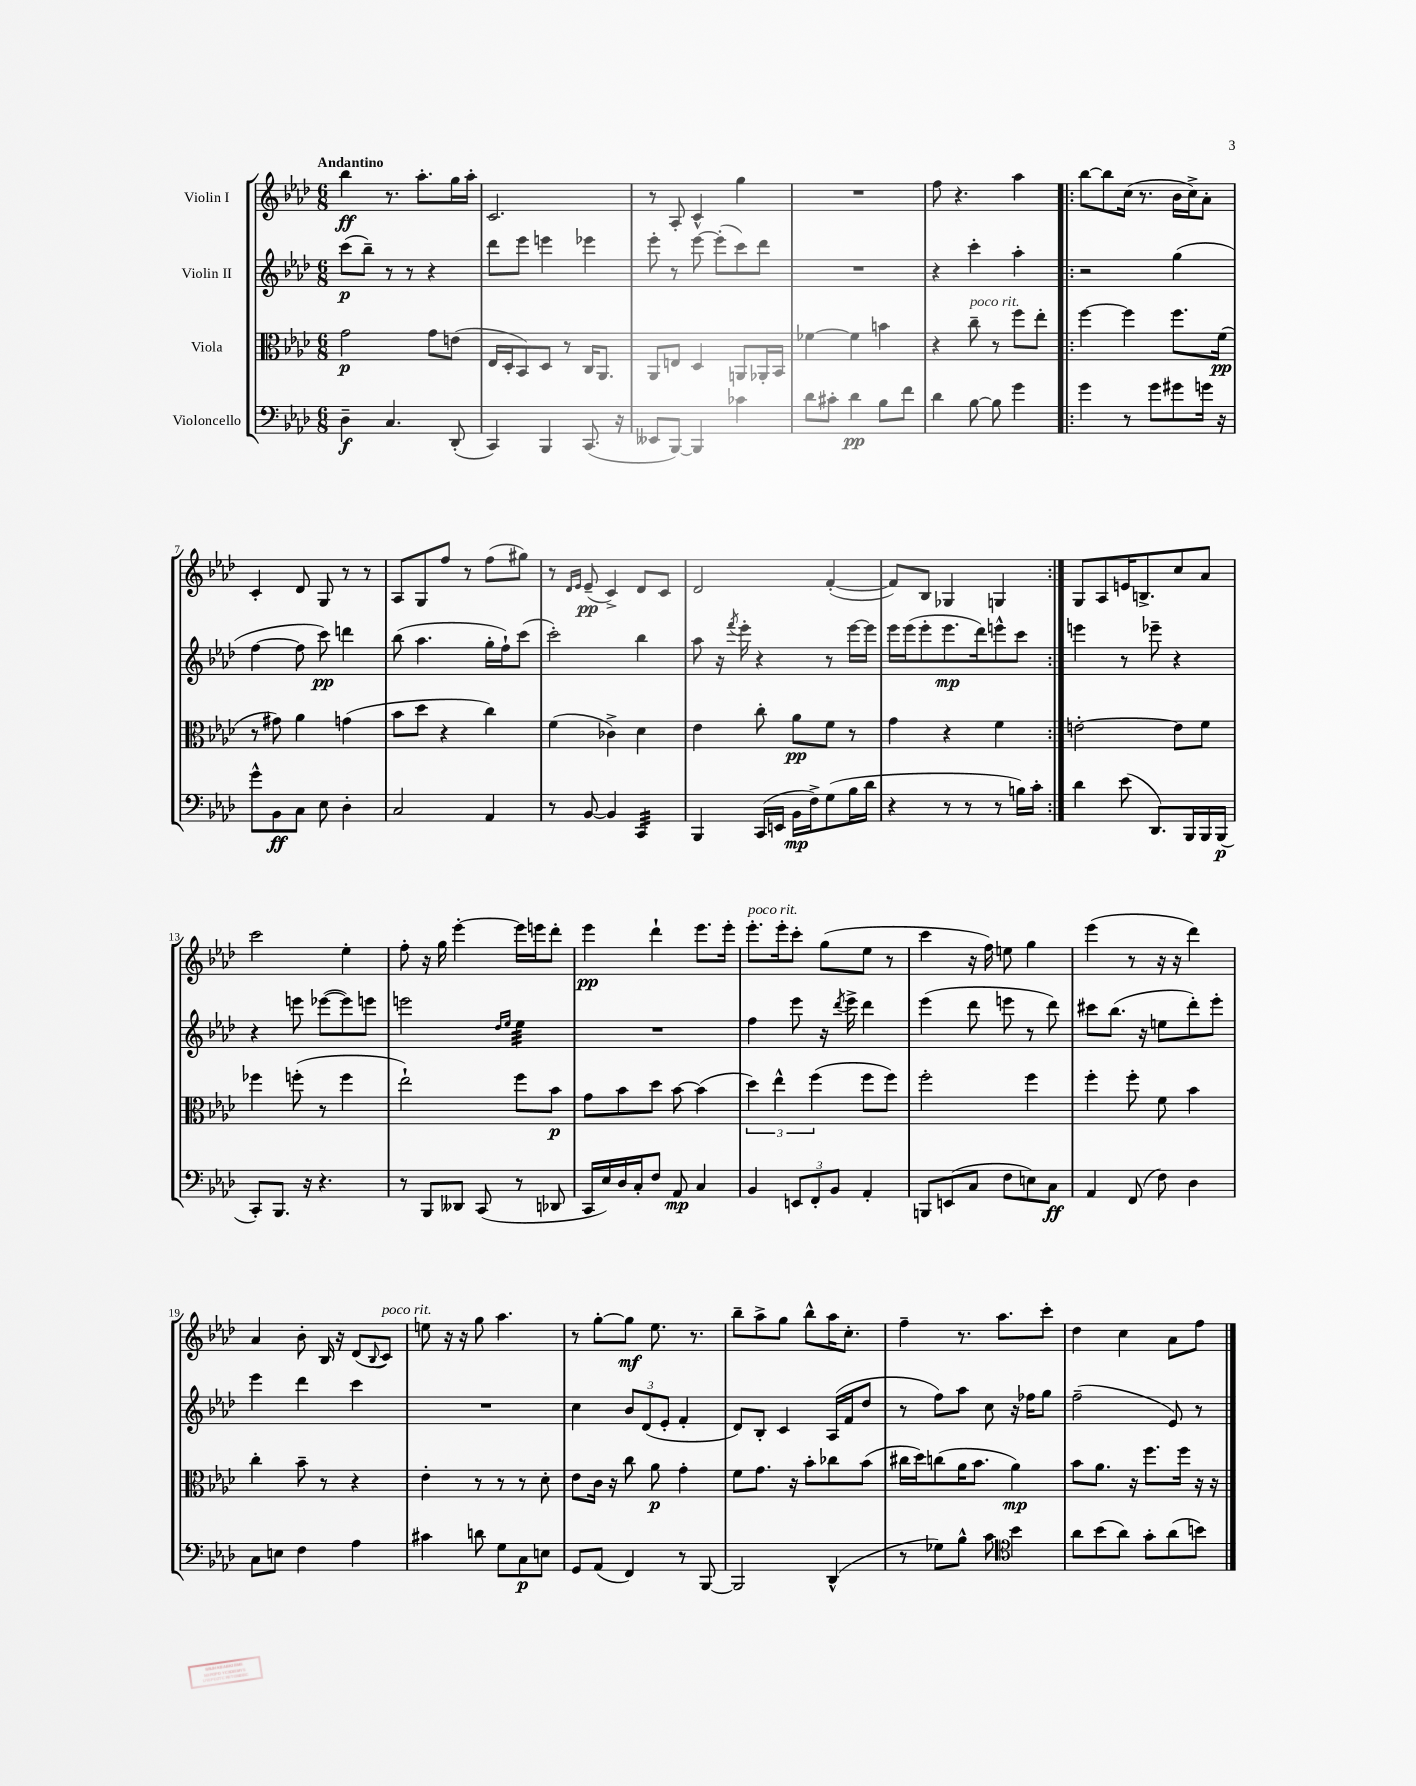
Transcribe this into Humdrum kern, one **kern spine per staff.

**kern	**kern	**kern	**kern
*staff4	*staff3	*staff2	*staff1
*clefF4	*clefC3	*clefG2	*clefG2
*k[b-e-a-d-]	*k[b-e-a-d-]	*k[b-e-a-d-]	*k[b-e-a-d-]
*M6/8	*M6/8	*M6/8	*M6/8
4D-~	2g	(8ccc	4bb-
.	.	8bb-~)	.
4.C	.	8r	8.r
.	.	8r	.
.	.	.	8.aa-'
.	8g	4r	.
(8DD-'	(8e	.	16gg
.	.	.	16aa-'
=	=	=	=
4CC)	16E-	8ddd-	2.c
.	16D-'	.	.
.	8BB-)	8eee-	.
4BBB-	8D-	4eee	.
.	8r	.	.
(8.CC	16C	4eee-	.
.	8.AA-	.	.
16r	.	.	.
=	=	=	=
8EE--	8AA-	8eee-'	8r
[8BBB-)	8E	8r	8A-'
4BBB-]	4D-	[8eee-	4c^^
.	.	(8eee-']	.
4c-	8AA	8ccc)	4gg
.	16AA-'	8ddd-	.
.	16BB-	.	.
=	=	=	=
8d-	[4f-	2.r	2.r
8c#'	.	.	.
4d-	4f-]	.	.
8B-	4b	.	.
8f	.	.	.
=	=	=	=
4d-	4r	4r	8ff
.	.	.	4.r
[8B-	8cc~	4ccc'	.
8B-]	8r	.	.
4g	8ff	4aa-'	4aa-
.	8ee-'	.	.
=!|:	=!|:	=!|:	=!|:
4g	[4ff	2r	[8bb-
.	.	.	8bb-]
8r	4ff]	.	(16cc
.	.	.	8.r
8g	.	.	.
8g#	8.ff	(4gg	16b-
.	.	.	16cc^)
16g	.	.	8a-'
16r	(16f	.	.
=	=	=	=
8g^^	8r	[4ff	4c'
8BB-	8g#)	.	.
8C	4a-	8ff]	8d-
8E-	.	8ccc)	8G
4D-'	(4g	4ddd	8r
.	.	.	8r
=	=	=	=
2C	8b-	(8bb-	8A-
.	8dd-	4.aa-	8G
.	4r	.	8ff
.	.	.	8r
4AA-	4cc)	16gg'	(8ff
.	.	16ff`)	.
.	.	(8ccc	8gg#)
=	=	=	=
8r	(4f	2ccc')	8r
.	.	.	16qqd-
.	.	.	16qqe-
[8BB-	.	.	(8e-~
4BB-]	4c-^)	.	4c^)
4CC	4d-	4bb-	8d-
.	.	.	8c
=	=	=	=
4BBB-	4e-	8aa-	2d-
.	.	16r	.
.	.	8qfff	.
.	.	16eee-'	.
(16CC	8cc'	4r	.
16EE	.	.	.
16BB-	8a-	.	.
16F^)	.	.	.
(8G	8f	8r	([4f'
16B-	8r	[16eee-	.
16d-	.	16eee-]	.
=	=	=	=
4r	4g	16eee-	8f])
.	.	(16eee-	.
.	.	8eee-'	8B-
8r	4r	8.eee-	4G-
8r	.	.	.
.	.	16ddd-)	.
8r	4f	8eee^^	4G
16B)	.	8ccc	.
16c'	.	.	.
=:|!	=:|!	=:|!	=:|!
4d-	[2e'	4eee	8G
.	.	.	8A-
(8e-	.	8r	16e
.	.	.	8.B^
8.DD-)	.	8eee-~	.
.	8e]	4r	8cc
16BBB-	.	.	.
16BBB-	8f	.	8a-
(16BBB-	.	.	.
=	=	=	=
8CC')	4ff-	4r	2ccc
8.BBB-	.	.	.
.	(8ff'	8eee	.
16r	.	.	.
4.r	8r	([8eee-	.
.	4ff	8eee-])	4ee-'
.	.	8eee	.
=	=	=	=
8r	2ee-`)	2eee	8ff'
8BBB-	.	.	16r
.	.	.	16gg
8DD--	.	.	[4eee-'
(8CC	.	.	.
.	.	16qqdd-	.
.	.	16qqee-	.
8r	8ff	4ee-	16eee-]
.	.	.	16eee
8DD-	8b-	.	8ddd-'
=	=	=	=
16CC	8g	2.r	4eee-
16E-)	.	.	.
16D-	8b-	.	.
16C'	.	.	.
8F	8dd-	.	4ddd-`
8AA-	[8b-	.	.
4C	(4b-]	.	8.eee-
.	.	.	16eee-'
=	=	=	=
4BB-	6dd-)	4ff	8.eee-'
.	6ee-^^	.	.
.	.	.	16eee-'
12EE	.	8eee-	8ccc'
12FF'	(6ff	.	.
.	.	16r	(8gg
12BB-	.	.	.
.	.	8qddd-	.
.	.	16eee-^	.
4AA-'	8ff	4ddd-	8ee-
.	8ff)	.	8r
=	=	=	=
8BBB	2ff'	(4eee-	4ccc
(8EE	.	.	.
8C	.	8ddd-	16r
.	.	.	16ff)
8F	.	8eee	8ee
8E)	4ff	8r	4gg
8C	.	8ddd-)	.
=	=	=	=
4AA-	4ff'	8ccc#	(4eee-
.	.	(8.bb-	.
(8FF	8ff'	.	8r
.	.	16r	.
8F)	8f	8ee	16r
.	.	.	16r
4D-	4b-	8ddd-')	4ddd-)
.	.	8eee-'	.
=	=	=	=
8C	4cc'	4eee-	4a-
8E	.	.	.
4F	8b-~	4ddd-	8b-'
.	8r	.	16B-
.	.	.	16r
4A-	4r	4ccc	(8d-
.	.	.	8qqB-
.	.	.	8c)
=	=	=	=
4c#	4e-'	2.r	8ee
.	.	.	16r
.	.	.	16r
8d	8r	.	8gg
8G	8r	.	4.aa-
8C	8r	.	.
8E	8d-'	.	.
=	=	=	=
8GG	8e-	4cc	8r
(8AA-	16c	.	[8gg'
.	16r	.	.
4FF)	8cc	12b-	8gg]
.	.	(12d-	.
.	8a-	.	8.ee-
.	.	12e-'	.
8r	4g'	4f'	.
.	.	.	8.r
[8BBB-	.	.	.
=	=	=	=
2BBB-]	8f	8d-)	8bb-~
.	8.g	8B-'	8aa-^
.	.	4c	8gg
.	16r	.	.
.	8b-'	.	8bb-^^
(4DD-^^	8cc-	(16A-	16aa-
.	.	16f	8.cc'
.	(8b-	8dd-	.
=	=	=	=
8r	16cc#	8r	4ff~
.	16dd-)	.	.
8G-)	(8cc	8ff)	.
8B-^^	16a-	8aa-	8.r
.	8.b-	.	.
8c	.	8cc	.
.	.	.	8.aa-
*clefC4	*	*	*
4b-	4a-)	16r	.
.	.	16ff-	.
.	.	8gg	8ccc'
=	=	=	=
8a-	8b-	(2ff~	4dd-
(8b-	8.a-	.	.
8a-)	.	.	4cc
.	16r	.	.
8g'	8.ff	.	.
(8a-	.	8e-)	8a-
.	16ff	.	.
8b)	16r	8r	8ff
.	16r	.	.
==	==	==	==
*-	*-	*-	*-
